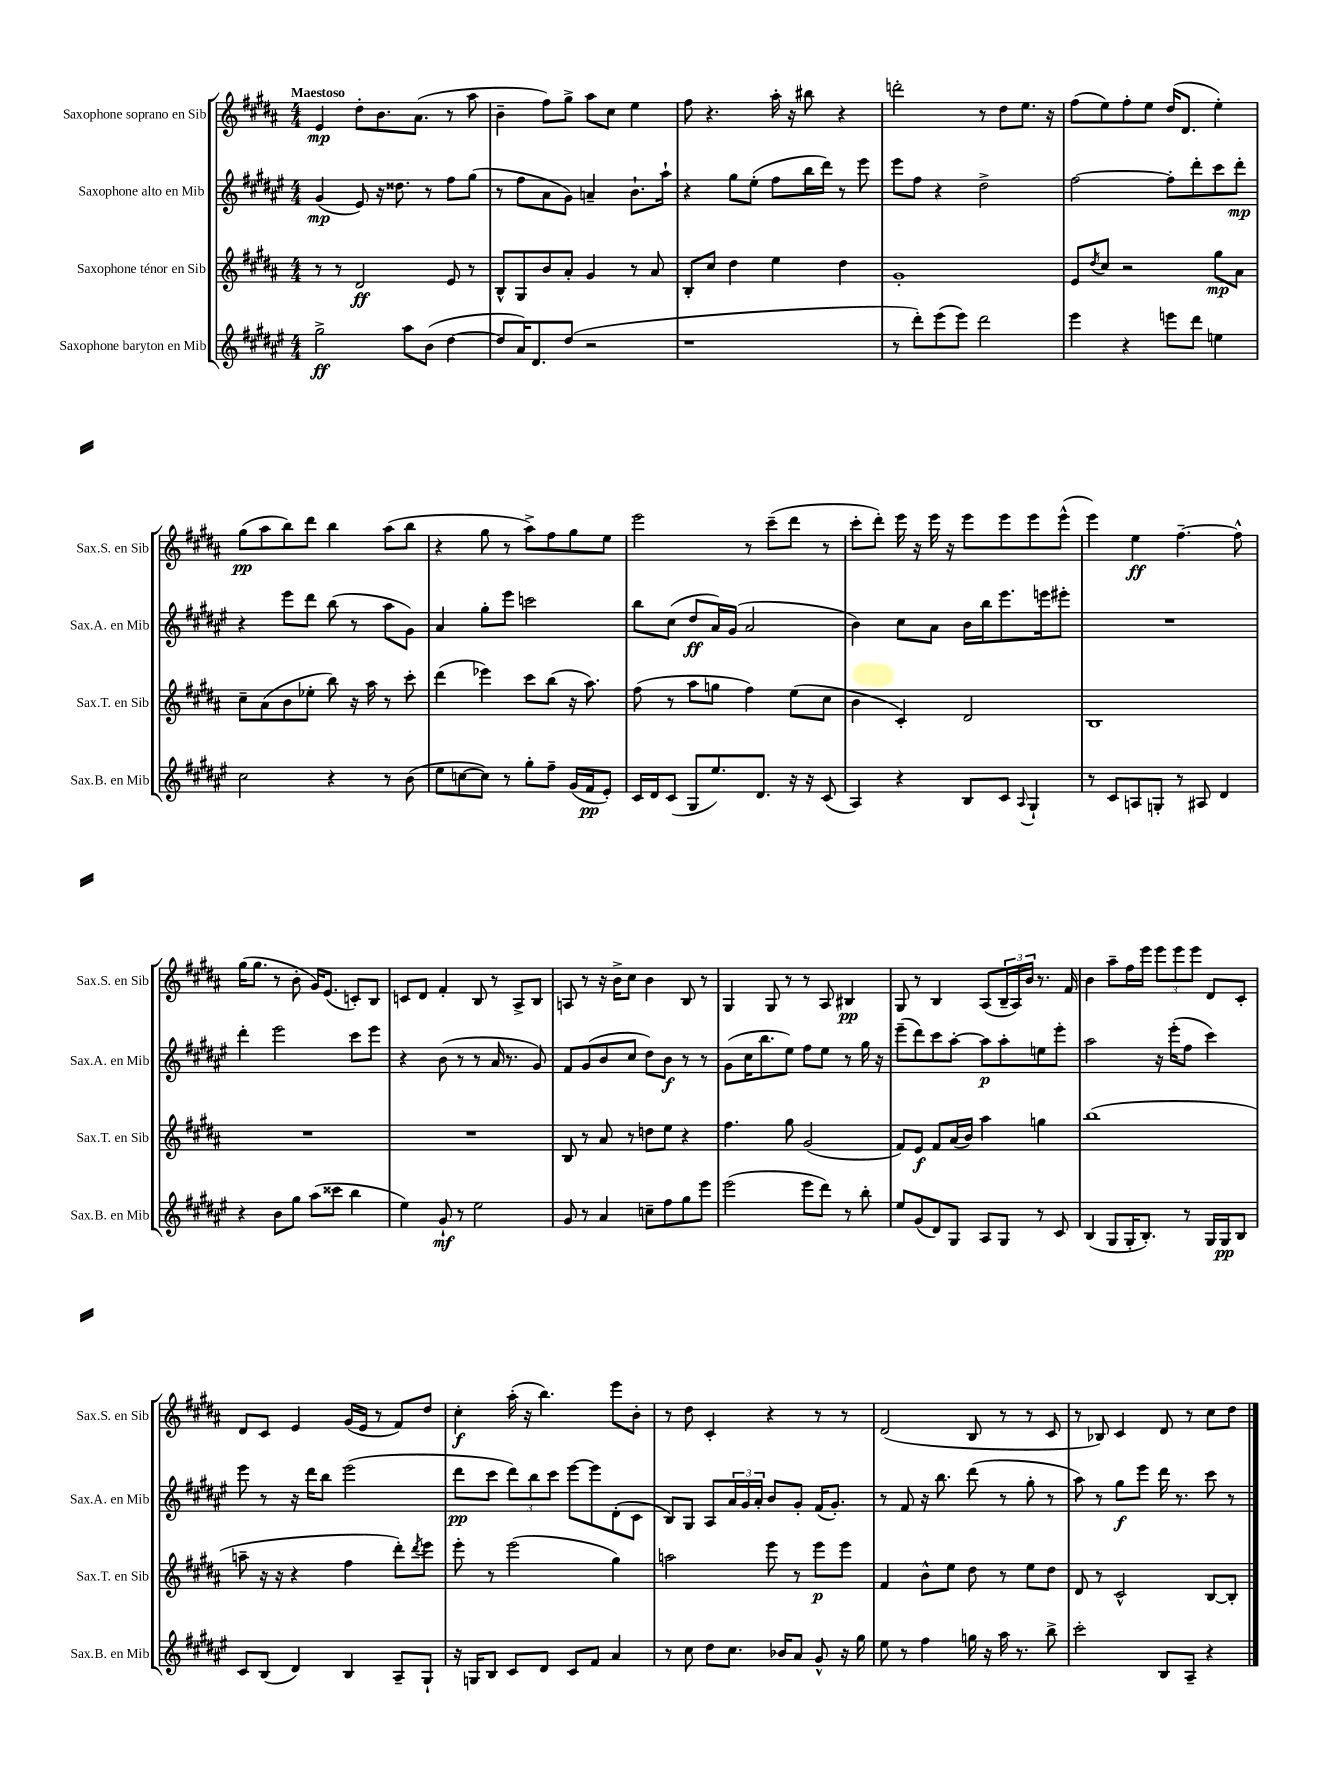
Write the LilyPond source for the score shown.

<<
\new StaffGroup <<
\new Staff = "s0" \with { instrumentName = "Saxophone soprano en Sib" shortInstrumentName = "Sax.S. en Sib" } {
    \clef treble \key b \major \numericTimeSignature \time 4/4 \tempo "Maestoso"
    e'4\mp dis''8-. b'8. ais'8.( r8 ais''8 |
    b'4-- fis''8) gis''8-> ais''8 cis''8 e''4 |
    fis''8 r4. ais''16-. r16 bis''8 r4 |
    d'''2-. r8 dis''8 e''8. r16 |
    fis''8( e''8) fis''8-. e''8 dis''16( dis'8. e''4-.) |
    gis''8\pp( ais''8 b''8) dis'''8 b''4 ais''8( b''8 |
    r4 gis''8 r8 ais''8->) fis''8 gis''8 e''8 |
    e'''2 r8 cis'''8--( dis'''8 r8 |
    cis'''8-. dis'''8-.) e'''16 r16 e'''16 r16 e'''8 e'''8 e'''8 e'''8-^( |
    e'''4) e''4\ff fis''4.~-- fis''8-^ |
    gis''16( gis''8. r8 b'8-. gis'16) e'8.( c'8-.) b8 |
    c'8 dis'8 fis'4-. b8 r8 ais8-> b8 |
    a8 r8 r16 b'16-> cis''8 b'4 b8 r8 |
    gis4 gis8 r8 r8 ais8 bis4\pp |
    gis8 r8 b4 ais8( \tuplet 3/2 { b16-- ais16) b'16 } r8. fis'16 |
    b'4 ais''8-- fis''16 e'''16 \tuplet 3/2 { e'''8 e'''8 e'''8 } dis'8 cis'8-. |
    dis'8 cis'8 e'4 gis'16( e'16 r8 fis'8) dis''8 |
    cis''4-.\f ais''16-.( r16 b''4.) e'''8 b'8-. |
    r8 dis''8 cis'4-. r4 r8 r8 |
    dis'2( b8 r8 r8 cis'8 |
    r8 bes8) cis'4 dis'8 r8 cis''8 dis''8 \bar "|." |
}
\new Staff = "s1" \with { instrumentName = "Saxophone alto en Mib" shortInstrumentName = "Sax.A. en Mib" } {
    \clef treble \key fis \major \numericTimeSignature \time 4/4
    gis'4\mp( eis'8) r16 disis''8. r8 fis''8 gis''8( |
    r8 fis''8 ais'8 gis'8) a'4-- b'8.-! ais''16-! |
    r4 gis''8 eis''8-.( fis''8 b''16 dis'''16) r8 eis'''8 |
    eis'''8 fis''8 r4 dis''2-> |
    fis''2~ fis''8-. dis'''8-. cis'''8 dis'''8-.\mp |
    r4 eis'''8 dis'''8 b''8( r8 ais''8 gis'8) |
    ais'4 gis''8-. eis'''8 c'''2 |
    b''8 cis''8( dis''8\ff ais'16) gis'16( ais'2 |
    b'4) cis''8 ais'8 b'16 b''16 eis'''8. e'''16 eis'''8-. |
    R1 |
    dis'''4-. eis'''2 cis'''8 eis'''8 |
    r4 b'8( r8 r8 ais'16 r8. gis'8) |
    fis'8 gis'8( b'8 cis''8 dis''8) b'8\f r8 r8 |
    gis'8( cis''16 b''8. eis''8) fis''8 eis''8 r8 gis''16 r16 |
    eis'''8--( dis'''8) cis'''8 ais''8~-. ais''8\p ais''8-. e''8 eis'''8-. |
    ais''2 r16 eis'''16-.( fis''8 cis'''4) |
    eis'''8 r8 r16 dis'''16 b''8 eis'''2( |
    dis'''8\pp cis'''8 \tuplet 3/2 { dis'''8) b''8 cis'''8 } eis'''8~ eis'''8 dis'8-.( cis'8 |
    b8) gis8 ais8 \tuplet 3/2 { ais'16 gis'16 ais'16-. } b'8 gis'8-. fis'16( gis'8.-.) |
    r8 fis'8 r16 b''8. dis'''8( r8 gis''8-. r8 |
    ais''8) r8 gis''8\f eis'''8 dis'''16 r8. cis'''8 r8 \bar "|." |
}
\new Staff = "s2" \with { instrumentName = "Saxophone ténor en Sib" shortInstrumentName = "Sax.T. en Sib" } {
    \clef treble \key b \major \numericTimeSignature \time 4/4
    r8 r8 dis'2\ff e'8 r8 |
    b8-^ gis8 b'8 ais'8-. gis'4 r8 ais'8 |
    b8-. cis''8 dis''4 e''4 dis''4 |
    gis'1-. |
    e'8 \acciaccatura { dis''8 } cis''8 r2 gis''8\mp ais'8 |
    cis''8-- ais'8( b'8 ees''8-. b''8) r16 ais''16 r8 cis'''8-. |
    dis'''4( ees'''4) cis'''8 b''8( r16 ais''8.) |
    fis''8( r8 ais''8 g''8 fis''4) e''8( cis''8 |
    b'4 cis'4-.) dis'2 |
    b1 |
    R1 |
    R1 |
    b8 r8 ais'8 r8 d''8 e''8 r4 |
    fis''4. gis''8 gis'2( |
    fis'8) e'8\f fis'8 ais'16( b'16) ais''4 g''4 |
    b''1( |
    a''8-- r16 r16 r4 fis''4 dis'''8-.) \acciaccatura { dis'''8 } e'''8 |
    e'''8-. r8 e'''2( gis''4) |
    a''2 e'''8 r8 e'''8\p e'''8 |
    fis'4 b'8-^ e''8 dis''8 r8 e''8 dis''8 |
    dis'8 r8 cis'2-^ b8~ b8-. \bar "|." |
}
\new Staff = "s3" \with { instrumentName = "Saxophone baryton en Mib" shortInstrumentName = "Sax.B. en Mib" } {
    \clef treble \key fis \major \numericTimeSignature \time 4/4
    gis''2->\ff ais''8 b'8( dis''4~ |
    dis''8 ais'16) dis'8. dis''8( r2 |
    r1 |
    r8 dis'''8-.) eis'''8( eis'''8) dis'''2 |
    eis'''4 r4 e'''8 dis'''8 e''4 |
    cis''2 r4 r8 b'8( |
    eis''8 c''8~ c''8) r8 gis''8-. fis''8-- gis'16( fis'16\pp eis'8-.) |
    cis'16 dis'16 cis'8( gis8 eis''8.) dis'8. r16 r16 cis'8( |
    ais4) r4 b8 cis'8 \appoggiatura { ais8 } gis4-! |
    r8 cis'8 a8 g8-. r8 ais8 dis'4 |
    r4 b'8 gis''8 ais''8( cisis'''8 b''4 |
    eis''4) gis'8-!\mf r8 eis''2 |
    gis'8 r8 ais'4 c''8-- fis''8 gis''8 eis'''8 |
    eis'''2( eis'''8 dis'''8) r8 b''8-. |
    eis''8 gis'8( dis'8) gis8 ais8 gis8 r8 cis'8 |
    b4( gis8 gis16-. b8.-.) r8 gis16 gis16\pp b8 |
    cis'8 b8( dis'4) b4 ais8-- gis8-! |
    r16 g16 b8 cis'8 dis'8 cis'8 fis'8 ais'4 |
    r8 cis''8 dis''8 cis''8. bes'16 ais'8 gis'8-^ r16 gis''16 |
    eis''8 r8 fis''4 g''16 r16 ais''16 r8. b''8-> |
    cis'''2-. b8 ais8-- r4 \bar "|." |
}
>>
>>
\layout { \context { \Score \remove "Bar_number_engraver" } }
